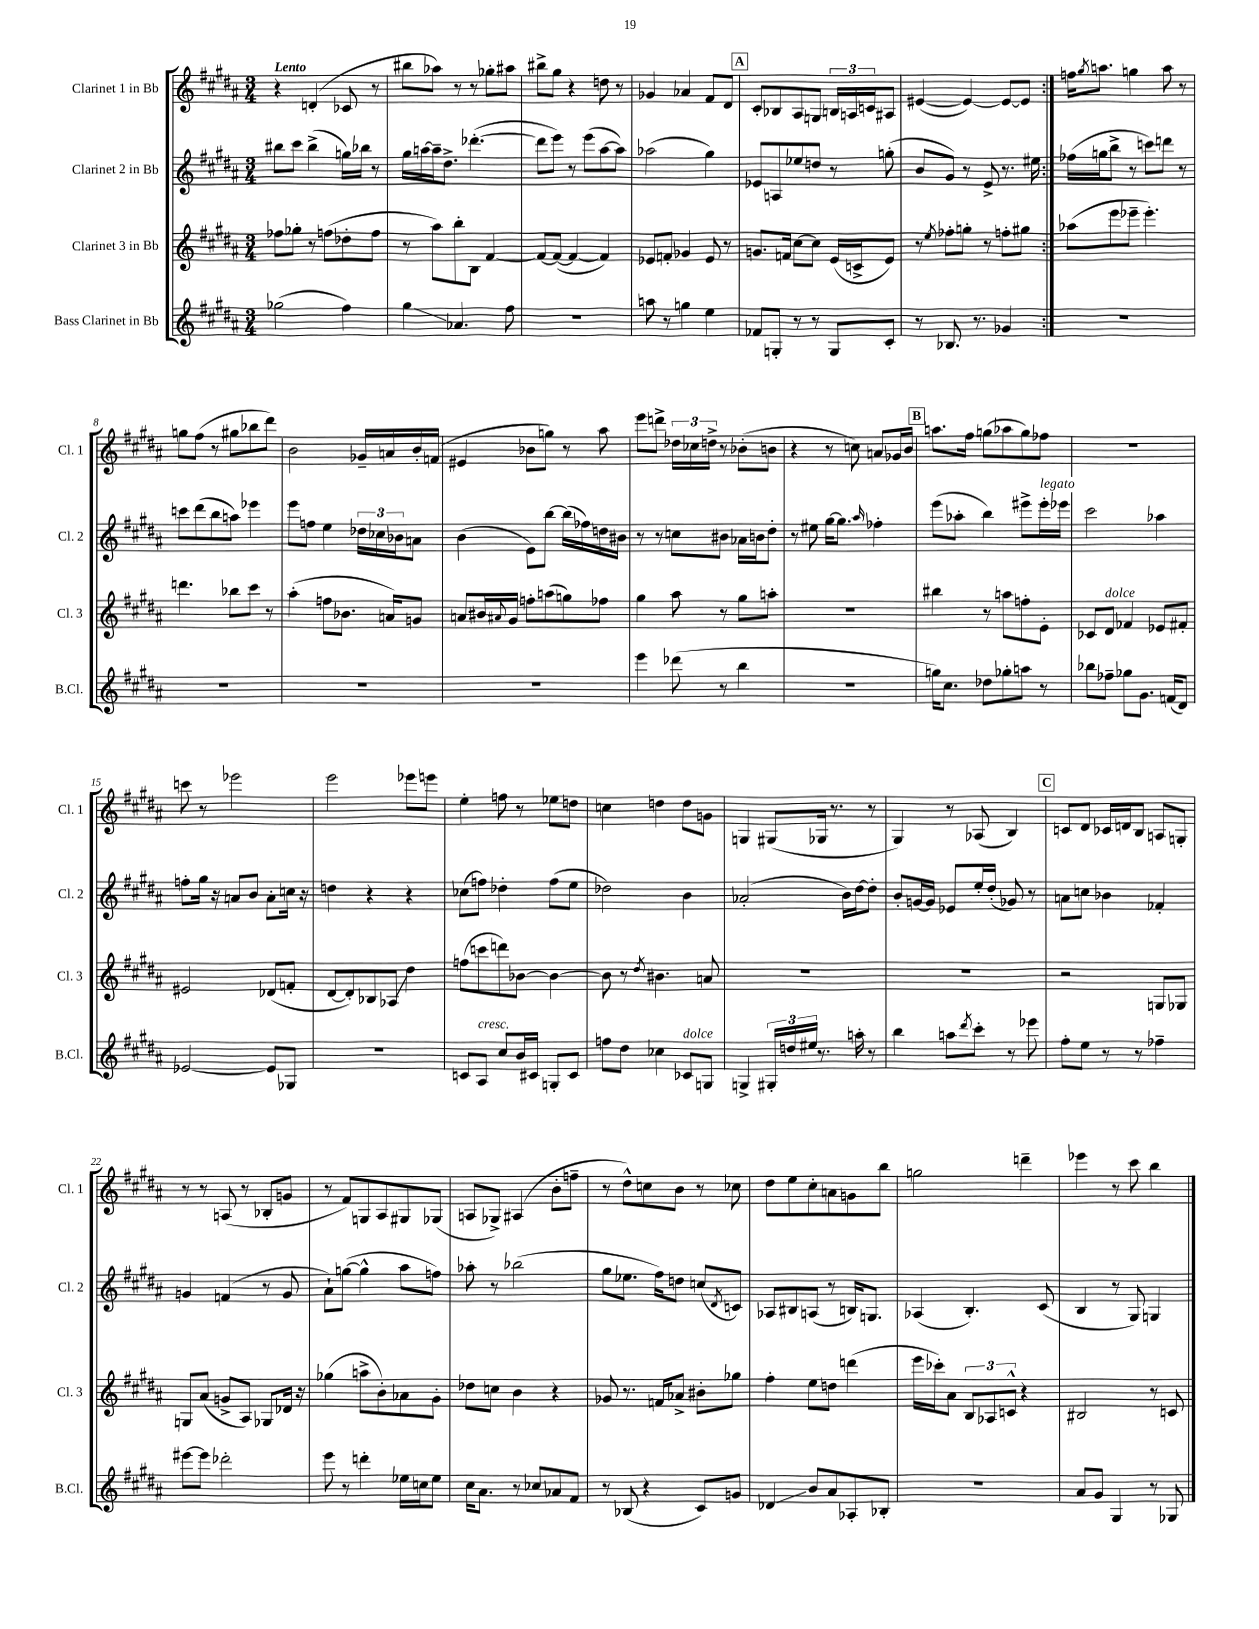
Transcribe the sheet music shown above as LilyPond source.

<<
\new StaffGroup <<
\new Staff = "s0" \with { instrumentName = "Clarinet 1 in Bb" shortInstrumentName = "Cl. 1" } {
    \clef treble \key b \major \numericTimeSignature \time 3/4 \tempo "Lento"
    \repeat volta 2 { r4 d'4-.( ces'8 r8 |
    bis''8 aes''8) r8 r8 ges''8-. ais''8 |
    bis''8-> gis''8 r4 d''8 r8 |
    ges'4 aes'4 fis'8 dis'8 |
    \mark \markup { \box "A" } cis'8-. bes8 ais8 g8 \tuplet 3/2 { b16 a16 c'16 } ais8 |
    eis'4~( eis'4~) eis'8~ eis'8 | }
    f''16 \acciaccatura { gis''8 } a''8. g''4 a''8 r8 |
    g''8 fis''8( r8 gis''8 bes''8 dis'''8) |
    b'2 ges'16-- a'16 b'16-. f'16( |
    eis'4 bes'8 g''8) r8 ais''8 |
    e'''8 d'''8-> \tuplet 3/2 { des''16 ces''16 d''16-> } r8 bes'8-.( b'8 |
    r4 r8 c''8) a'8 ges'16 b'16 |
    \mark \markup { \box "B" } a''8. fis''16 g''8( aes''8 g''8) fes''8 |
    R2. |
    c'''8 r8 ees'''2 |
    e'''2 ees'''8 e'''8 |
    e''4-. f''8 r8 ees''8 d''8 |
    c''4 d''4 d''8 g'8 |
    g4 gis8( ges16 r8. r8 |
    gis4) r8 aes8( b4) |
    \mark \markup { \box "C" } c'8 dis'8 ces'16 d'16 b8 a8 g8-. |
    r8 r8 a8( r8 bes8-. g'8 |
    r8 fis'8) g8 ais8 gis8 ges8( |
    a8 ges8->) ais4( b'8-. f''8-- |
    r8 dis''8-^) c''8 b'8 r8 ces''8 |
    dis''8 e''8 cis''8-. a'8 g'8 b''8 |
    g''2 d'''4-- |
    ees'''4 r8 cis'''8 b''4 \bar "|." |
}
\new Staff = "s1" \with { instrumentName = "Clarinet 2 in Bb" shortInstrumentName = "Cl. 2" } {
    \clef treble \key b \major \numericTimeSignature \time 3/4
    \repeat volta 2 { bis''8 cis'''8 bis''4->( g''16) bes''16 r8 |
    gis''16 a''16~ a''16-- dis''8.-> des'''4.~-.( |
    des'''8 e'''8) r8 e'''8( ais''8~ ais''8) |
    aes''2( gis''4) |
    \mark \markup { \box "A" } ees'8 a8 ees''8 d''8 r8 g''8-.( |
    b'8 gis'8) r8 e'8-> r8. eis''16 | }
    fes''16( g''16 b''8-> r8 c'''8) d'''8 r8 |
    c'''8 dis'''8( b''8 a''8) ees'''4 |
    e'''8 f''8 e''4 \tuplet 3/2 { des''16 ces''16 bes'16 } a'8 |
    b'4( e'8) b''8~ b''16( fes''16) d''16 bis'16 |
    r8 r8 c''8 bis'8 aes'16 b'16 dis''8-. |
    r8 eis''8 gis''16~ gis''8. \grace { ais''16 } fes''4-. |
    \mark \markup { \box "B" } e'''8( aes''8-. b''4) eis'''8-> eis'''16-.^\markup { \italic "legato" } ees'''16 |
    cis'''2 aes''4 |
    f''8-. gis''16 r16 a'8 b'8 a'8-. c''16 r16 |
    d''4 r4 r4 |
    ces''8( f''8) des''4-. f''8( e''8 |
    des''2) b'4 |
    aes'2-.( b'16) dis''16~ dis''8-. |
    b'8-. g'16~ g'16 ees'8 e''16-. dis''16-.( ges'8) r8 |
    \mark \markup { \box "C" } a'8 c''8 bes'4 fes'4-. |
    g'4 f'4( r8 g'8 |
    ais'8-!) g''8~( g''4-^ ais''8 f''8) |
    aes''8-. r8 bes''2( |
    gis''8 ees''8. fis''16) d''8 c''8( \acciaccatura { dis'8 } c'8) |
    aes8 bis8 a8( r8 b16) g8. |
    aes4( b4.-.) cis'8( |
    b4 r8 gis8) g4 \bar "|." |
}
\new Staff = "s2" \with { instrumentName = "Clarinet 3 in Bb" shortInstrumentName = "Cl. 3" } {
    \clef treble \key b \major \numericTimeSignature \time 3/4
    \repeat volta 2 { fes''8 ges''8-. r8 f''8( des''8-. f''8 |
    r8 ais''8) b''8-. b8 fis'4~ |
    fis'8~ fis'8~( fis'4~ fis'4) |
    ees'8 f'8-. ges'4 ees'8 r8 |
    \mark \markup { \box "A" } g'8. f'16 cis''8~ cis''8 e'16( c'16-> e'8) |
    r8 \acciaccatura { e''8 } fes''8-. g''8-. r8 f''8-. gis''8 | }
    aes''8( e'''8 ees'''8-- ees'''4.-.) |
    d'''4. bes''8 cis'''8 r8 |
    ais''4-.( f''8 bes'8. a'16) g'8 |
    a'8 bis'16 \appoggiatura { ais'8 } gis'16 f''8-. a''8( g''8) fes''8 |
    gis''4 ais''8 r8 gis''8 a''8-. |
    R2. |
    \mark \markup { \box "B" } bis''4 r8 a''8 f''8-. e'8-. |
    ces'8 dis'8^\markup { \italic "dolce" } fes'4 ees'8 fis'8-. |
    eis'2 des'8( f'8-. |
    dis'8~ dis'8-.) bes8 aes8\glissando dis''4 |
    f''8( c'''8 d'''8) bes'8~ bes'4~ |
    bes'8 r8 \acciaccatura { dis''8 } bis'4. a'8 |
    R2. |
    R2. |
    \mark \markup { \box "C" } r2 g8 ges8 |
    g8 ais'8( g'8-> ais8) ges8 des'16 r16 |
    ges''4( a''8-> b'8-.) aes'8 gis'8-. |
    des''8 c''8 b'4 r4 |
    ges'8 r8. f'16 aes'8-> bis'8-. ges''8 |
    fis''4-. e''8 d''8 d'''4( |
    e'''16 ces'''16-.) ais'8 \tuplet 3/2 { b8 aes8 c'8-^ } r4 |
    bis2 r8 c'8 \bar "|." |
}
\new Staff = "s3" \with { instrumentName = "Bass Clarinet in Bb" shortInstrumentName = "B.Cl." } {
    \clef treble \key b \major \numericTimeSignature \time 3/4
    \repeat volta 2 { ges''2( fis''4) |
    gis''4\glissando aes'4. fis''8 |
    R2. |
    a''8 r8 g''4 e''4 |
    \mark \markup { \box "A" } fes'8 g8-. r8 r8 g8 cis'8-. |
    r8 bes8. r8. ges'4 | }
    R2. |
    R2. |
    R2. |
    R2. |
    e'''4 des'''8( r8 b''4 |
    R2. |
    \mark \markup { \box "B" } g''16) cis''8. des''8 ges''8-. a''8 r8 |
    bes''8 fes''8-- ges''8 gis'8. f'16( dis'8) |
    ees'2~ ees'8 ges8 |
    R2. |
    c'8 ais8^\markup { \italic "cresc." } cis''8 b'16 cis'16 g8-. cis'8 |
    f''8 dis''8 ces''4 ces'8^\markup { \italic "dolce" } g8 |
    g4-> \tuplet 3/2 { gis16-. d''16 eis''16 } r8. a''16-. r8 |
    b''4 a''8 \acciaccatura { dis'''8 } cis'''8-. r8 ees'''8 |
    \mark \markup { \box "C" } fis''8-. e''8 r8 r8 fes''4-- |
    eis'''8~ eis'''8 des'''2-. |
    e'''8 r8 d'''4-. ees''16 c''16 ees''8 |
    cis''16 ais'8. r8 ces''8 aes'8 fis'8 |
    r8 bes8( r4 cis'8) g'8 |
    des'4\glissando b'8 ais'8 aes8-. bes8-. |
    R2. |
    ais'8 gis'8 gis4 r8 ges8 \bar "|." |
}
>>
>>
